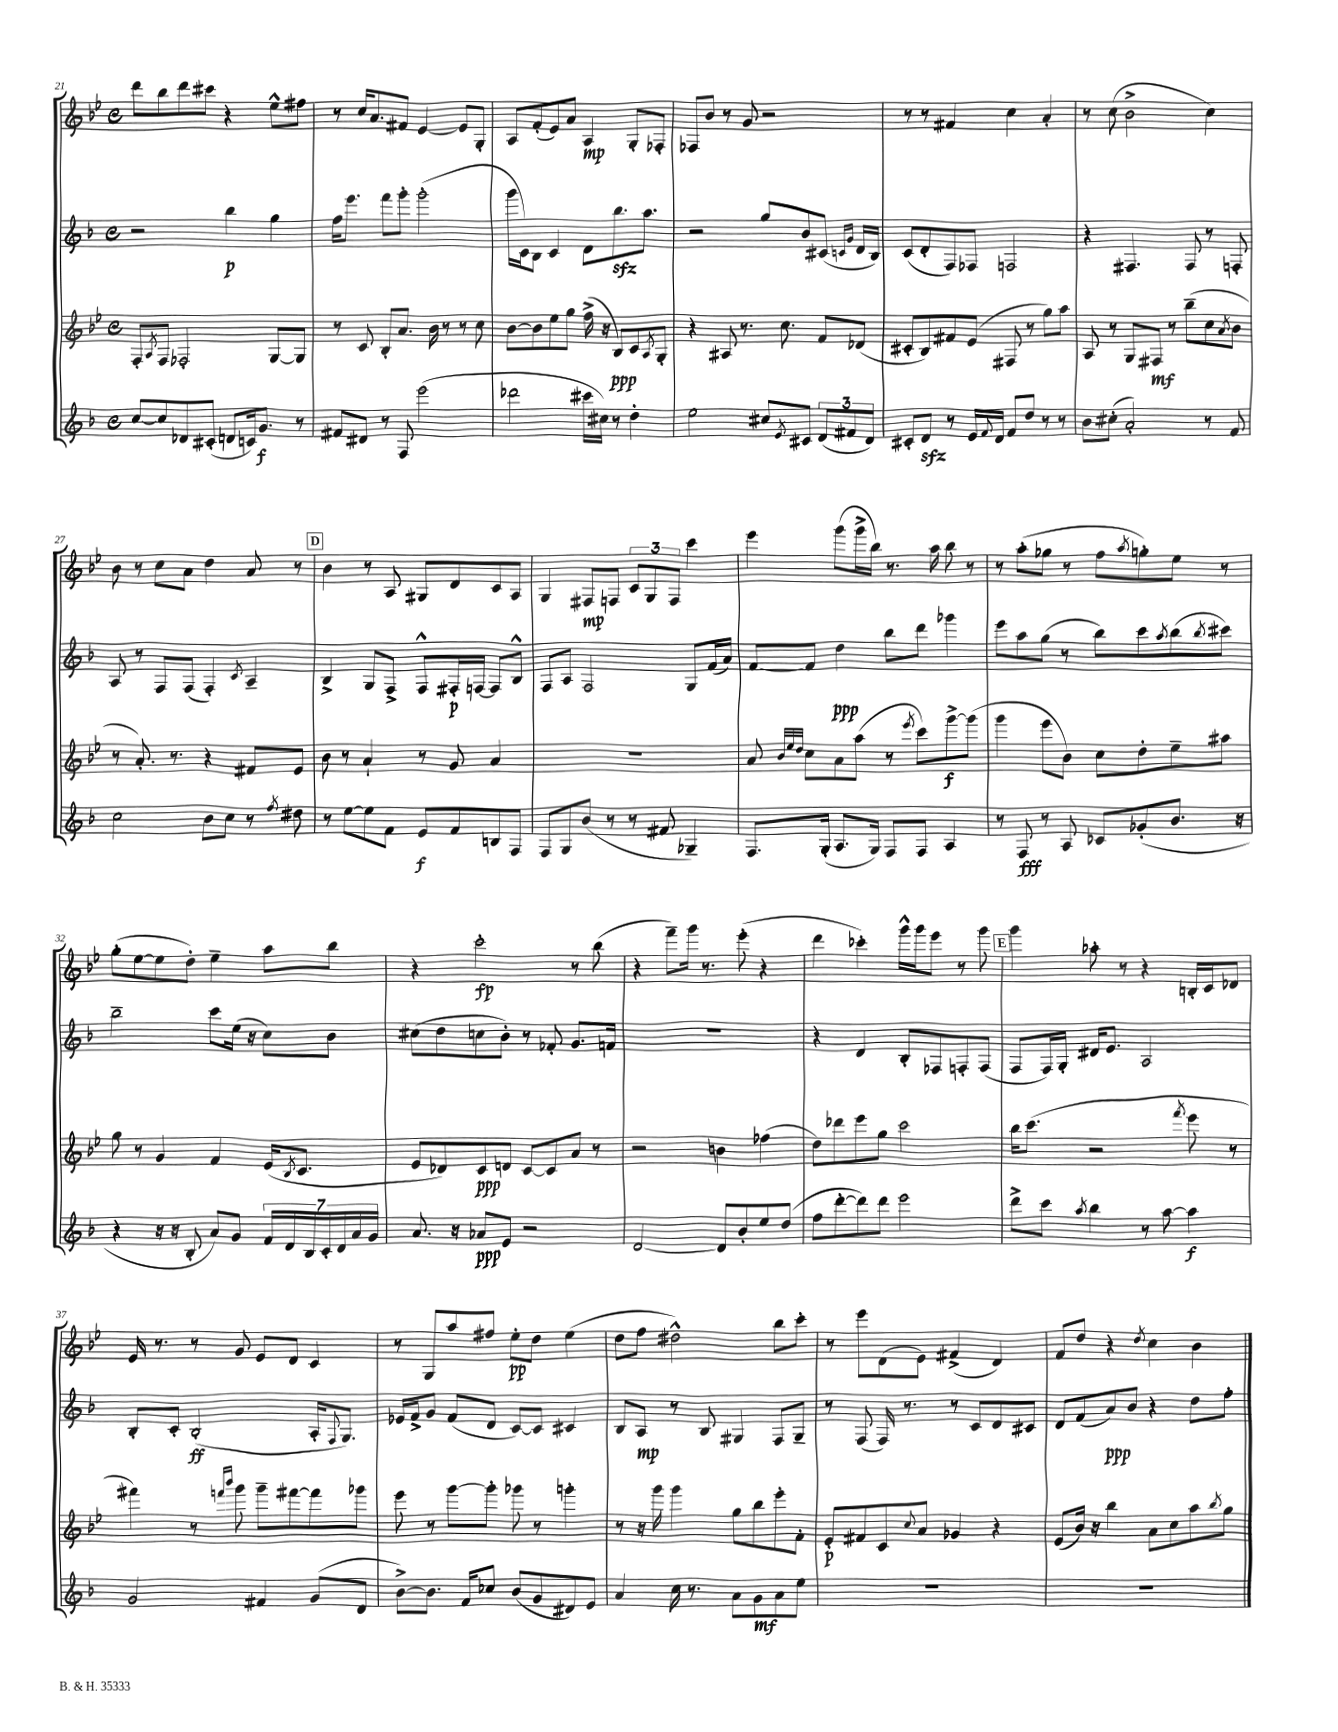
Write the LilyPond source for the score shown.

<<
\new StaffGroup <<
\new Staff = "s0" {
    \clef treble \key bes \major \defaultTimeSignature \time 4/4
    d'''8 bes''8 d'''8 cis'''8 r4 ees''8-^ fis''8 |
    r8 c''16 a'8. fis'8 ees'4~ ees'8 g8-. |
    a8 f'8-.( ees'8) a'8 a4\mp g8-. fes8-. |
    fes8 bes'8 r8 g'8 r2 |
    r8 r8 fis'4 c''4 a'4-. |
    r8 c''8( bes'2-> c''4) |
    bes'8 r8 c''8 a'8 d''4 a'8 r8 |
    \mark \markup { \box "D" } bes'4 r8 a8 gis8 d'8 c'8 a8 |
    g4 fis8\mp f8 \tuplet 3/2 { c'8 g8 f8 } c'''4 |
    ees'''4 g'''8( g'''16-> bes''16) r8. a''16 bes''8 r8 |
    r8 a''8-.( ges''8 r8 f''8 \acciaccatura { a''8 } g''8-.) ees''8 r8 |
    g''8-.( ees''8~ ees''8 d''8-.) ees''4-- a''8 bes''8 |
    r4 c'''2-.\fp r8 bes''8( |
    r4 f'''8--) g'''16 r8. ees'''8-.( r4 |
    d'''4 ces'''4-.) g'''16-^ g'''16 ees'''8 r8 g'''8 |
    \mark \markup { \box "E" } g'''4 aes''8-. r8 r4 b16-. c'16 des'8 |
    ees'16 r8. r8 g'8 ees'8 d'8 c'4 |
    r8 g8 a''8 fis''8 ees''8-.\pp d''8 ees''4( |
    d''8 f''8 dis''2-^) bes''8 c'''8-. |
    r8 ees'''8 d'8( ees'8) fis'4->( d'4) |
    f'8 d''8 r4 \acciaccatura { d''8 } c''4 bes'4 \bar "|." |
}
\new Staff = "s1" {
    \clef treble \key f \major \defaultTimeSignature \time 4/4
    r2 bes''4\p g''4 |
    f''16 e'''8. f'''8 g'''8-. g'''2-.( |
    g'''16 c'16) bes8 c'4 d'8 bes''8.\sfz a''8. |
    r2 g''8 bes'8 cis'8( \grace { c'16 g'16 } d'16 bes16) |
    c'8( d'8-. f8) fes8 f2 |
    r4 fis4. fis8 r8 f8-. |
    a8 r8 f8 f8( f4-.) \acciaccatura { c'8 } a4-- |
    \mark \markup { \box "D" } bes4-> g8 f8-> f8-^ fis16-.\p f16~ f8 bes8-^ |
    f8 a8 f2 g8 f'16( a'16) |
    f'8~ f'8 d''4\ppp bes''8 d'''8 ges'''4 |
    e'''8 a''8 g''8( r8 bes''8) c'''8 \acciaccatura { a''8 } bes''8( \acciaccatura { bes''8 } cis'''8) |
    bes''2-- c'''8 e''16( r16 c''8) bes'8 |
    cis''8( d''8 c''8 bes'8-.) r8 fes'8-. g'8. f'16 |
    R1 |
    r4 d'4 bes8-. fes8 f8-. f8( |
    \mark \markup { \box "E" } f8 f16) g16-. dis'16 e'8. a2 |
    bes8-. c'8-. bes2-.\ff( a16-. \appoggiatura { f8 } g8.) |
    ees'16 f'16-> g'8 f'8( d'8 c'8~) c'8 cis'4 |
    bes8 a8\mp r8 bes8 gis4 f8 gis8-- |
    r8 f8( f16) r8. r8 c'8 d'8 cis'8 |
    d'8 f'8( a'8\ppp) bes'8 r4 d''8 f''8-. \bar "|." |
}
\new Staff = "s2" {
    \clef treble \key bes \major \defaultTimeSignature \time 4/4
    f8-. \acciaccatura { a8 } f8 fes2-. g8~ g8 |
    r8 c'8 bes8-. a'8. bes'16 r8 r8 c''8 |
    bes'8~ bes'8 ees''8 g''8 f''16->( r16 bes8\ppp) c'8 \acciaccatura { a8 } g8-. |
    r4 ais8 r8. c''8. f'8 des'8( |
    cis'8-. bes8) fis'8 ees'8( fis8 r8 g''8) a''8 |
    a8 r8 g8 fis8\mf r8 bes''8--( c''8 \acciaccatura { a'8 } bes'8 |
    r8 a'8.-.) r8. r4 fis'8 ees'8 |
    \mark \markup { \box "D" } bes'8 r8 a'4-! r8 g'8 a'4 |
    R1 |
    a'8 \grace { bes'32 ees''32 d''32 } c''8 a'8 a''8( r8 \acciaccatura { ees'''8 } c'''8) g'''8~->\f g'''8( |
    g'''4 ees'''8 bes'8) c''8 d''8-. ees''8-- ais''8 |
    g''8 r8 g'4 f'4 ees'16( \acciaccatura { bes8 } c'8. |
    ees'8 des'8) c'8\ppp d'8 c'8~ c'8 a'8 r8 |
    r2 b'4 fes''4( |
    d''8) des'''8 ees'''8 g''8 c'''2 |
    \mark \markup { \box "E" } bes''16 c'''8.( r2 \acciaccatura { f'''8 } ees'''8 r8 |
    fis'''4) r8 \grace { f'''16 bes'''16 } g'''8 g'''8-- fis'''8~ fis'''8 ges'''8 |
    ees'''8 r8 g'''8~ g'''8-. ges'''8 r8 g'''4-. |
    r8 r16 g'''16 g'''4 g''8 bes''8 ees'''8-. f'8-. |
    ees'8-.\p fis'8 c'8 \appoggiatura { c''8 } a'8 ges'4 r4 |
    ees'8( bes'16) r16 bes''4 a'8 c''8 a''8 \acciaccatura { bes''8 } g''8 \bar "|." |
}
\new Staff = "s3" {
    \clef treble \key f \major \defaultTimeSignature \time 4/4
    c''8~ c''8 des'8 cis'8-.( d'8 c'16) g'8.\f r8 |
    fis'8 dis'8 r8 f8 e'''2( |
    des'''2 cis'''16 cis''16) r8 d''4-. |
    e''2 cis''8 \acciaccatura { e'8 } cis'8 \tuplet 3/2 { d'8( fis'8 d'8) } |
    cis'8-. d'8\sfz r8 e'16 \appoggiatura { f'8 } d'16 f'8 d''8 r8 r8 |
    bes'8 cis''8-.( a'2-.) r8 f'8 |
    c''2 bes'8 c''8 r8 \acciaccatura { f''8 } dis''8 |
    \mark \markup { \box "D" } r8 e''8~ e''8 f'8 e'8\f f'8 b8 f8 |
    f8 g8 bes'8( r8 r8 fis'8 ges4--) |
    f8. g16-.( a8. g16) f8 f8 a4 |
    r8 f8\fff r8 a8 ces'8 ges'8-.( bes'8. r16 |
    r4 r16 r16 bes8-. a'8) g'8 \tuplet 7/4 { f'16 d'16 bes16 c'16-. d'16 a'16 g'16 } |
    a'8. r16 aes'8\ppp e'8 r2 |
    d'2~ d'8 bes'8-. e''8 d''8( |
    f''8 d'''8~-. d'''8) d'''8 e'''2 |
    \mark \markup { \box "E" } d'''8-> c'''8 \acciaccatura { a''8 } bes''4 r8 a''8~ a''4\f |
    g'2 fis'4 g'8( d'8 |
    bes'8~->) bes'8. f'16 ces''8 bes'8( g'8 dis'8) e'8 |
    a'4 c''16 r8. a'8 g'8\mf a'8 e''8 |
    R1 |
    R1 \bar "|." |
}
>>
>>
\layout { \context { \Score currentBarNumber = #21 } }
